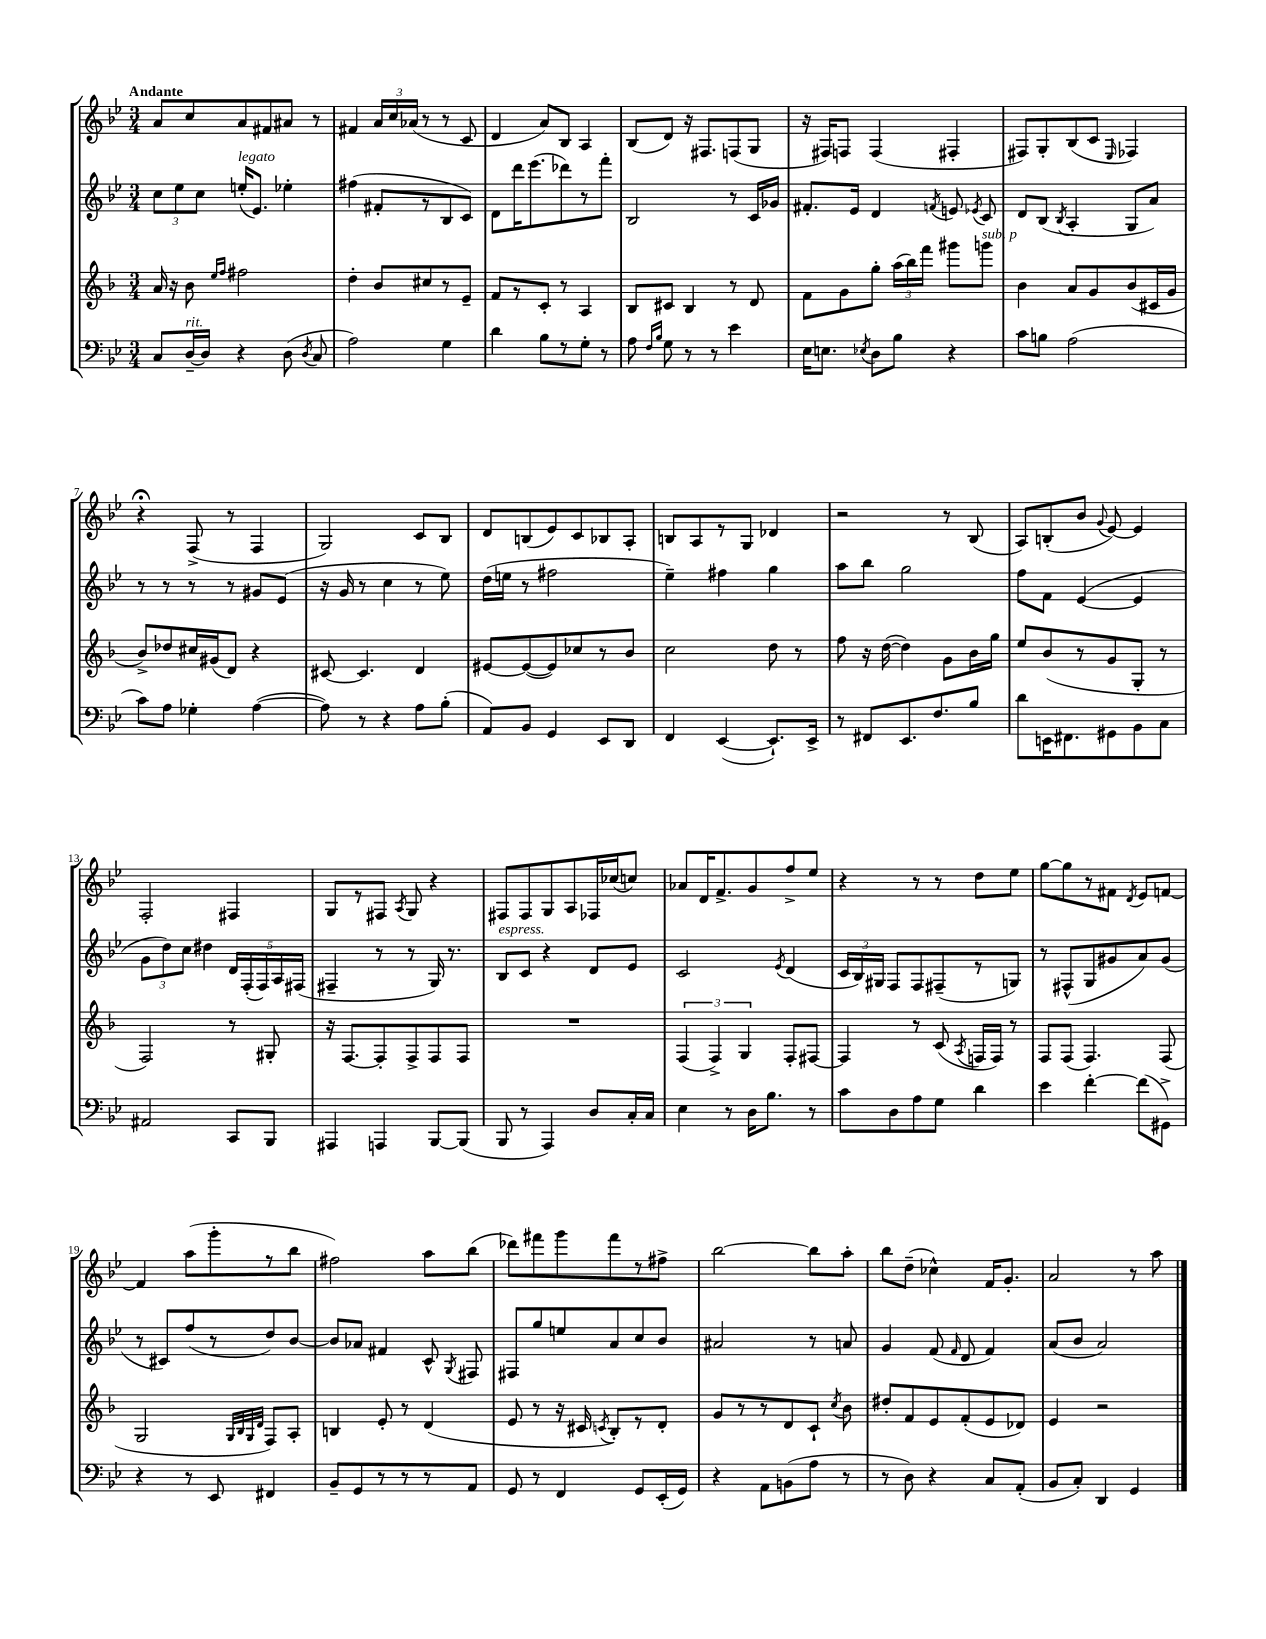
<<
\new StaffGroup <<
\new Staff = "s0" {
    \clef treble \key bes \major \numericTimeSignature \time 3/4 \tempo "Andante"
    \autoBeamOff a'8[ c''8 a'8 fis'8 ais'8] r8 |
    fis'4 \tuplet 3/2 { a'16[ c''16 aes'16]( } r8 r8 c'8 |
    d'4 a'8[) bes8] a4 |
    bes8[( d'8]) r16 fis8.[ f8( g8] |
    r16 fis16[) f8] f4( fis4-. |
    fis8[) g8-. bes8( c'8] \grace { ees16 } fes4) |
    r4\fermata f8->( r8 f4 |
    g2) c'8[ bes8] |
    d'8[ b8( ees'8) c'8 bes8 a8]-. |
    b8[ a8 r8 g8] des'4 |
    r2 r8 bes8( |
    a8[) b8-.( bes'8] \appoggiatura { g'8 } ees'8~) ees'4 |
    f2-. fis4 |
    g8[ r8 fis8] \acciaccatura { a8 } g8 r4 |
    fis8[ fis8 g8 a8 fes16 ces''16( c''8]) |
    aes'8[ d'16 f'8.-> g'8 f''8-> ees''8] |
    r4 r8 r8 d''8[ ees''8] |
    g''8[~ g''8 r8 fis'8] \acciaccatura { d'8 } ees'8[ f'8]~ |
    f'4 a''8[( g'''8-. r8 bes''8] |
    fis''2) a''8[ bes''8]( |
    des'''8[) fis'''8 g'''8 fis'''8 r8 fis''8]-> |
    bes''2~ bes''8[ a''8]-. |
    bes''8[ d''8]--( ces''4-^) f'16[ g'8.]-. |
    a'2 r8 a''8 \bar "|." |
}
\new Staff = "s1" {
    \clef treble \key bes \major \numericTimeSignature \time 3/4
    \autoBeamOff \tuplet 3/2 { c''8[ ees''8 c''8] } e''16[-.^\markup { \italic "legato" }( ees'8.]) ees''4-. |
    fis''4( fis'8[-. r8 bes8 c'8]) |
    d'8[ d'''16 ees'''8.( des'''8) r8 f'''8]-. |
    bes2 r8 c'16[ ges'16] |
    fis'8.[-. ees'16] d'4 \acciaccatura { f'8 } e'8 \acciaccatura { ees'8 } c'8 |
    d'8[ bes8]( \acciaccatura { bes8 } a4-. g8[ a'8]) |
    r8 r8 r8 r8 gis'8[ ees'8]( |
    r16 g'16 r8 c''4 r8 ees''8) |
    d''16[( e''16] r8 fis''2 |
    ees''4--) fis''4 g''4 |
    a''8[ bes''8] g''2 |
    f''8[ f'8] ees'4~( ees'4 |
    \tuplet 3/2 { g'8[ d''8) c''8] } dis''4 \tuplet 5/4 { d'16[ f16-.( f16) a16 fis16]( } |
    fis4-- r8 r8 g16) r8. |
    bes8[^\markup { \italic "espress." } c'8] r4 d'8[ ees'8] |
    c'2 \acciaccatura { ees'8 } d'4( |
    \tuplet 3/2 { c'16[ bes16) gis16] } f8[ f8 fis8--( r8 g8]) |
    r8 fis8[-^( g8 gis'8 a'8) gis'8]( |
    r8 cis'8[) f''8( r8 d''8) bes'8]~ |
    bes'8[ aes'8] fis'4 c'8-^ \acciaccatura { g8 } fis8 |
    fis8[ g''8 e''8 a'8 c''8 bes'8] |
    ais'2 r8 a'8 |
    g'4 f'8( \grace { f'16 } d'8 f'4) |
    a'8[( bes'8] a'2) \bar "|." |
}
\new Staff = "s2" {
    \clef treble \key f \major \numericTimeSignature \time 3/4
    \autoBeamOff a'16 r16 bes'8 \grace { e''16[ f''16] } fis''2 |
    d''4-. bes'8[ cis''8 r8 e'8]-- |
    f'8[ r8 c'8]-. r8 a4 |
    bes8[ cis'8] bes4 r8 d'8 |
    f'8[ g'8 g''8]-. \tuplet 3/2 { a''16[( bes''16) f'''16] } gis'''8[ g'''8]^\markup { \italic "sub. p" } |
    bes'4 a'8[ g'8 bes'8( cis'16 g'16] |
    bes'8[->) des''8 cis''16 gis'16( d'8]) r4 |
    cis'8~ cis'4. d'4 |
    eis'8[~ eis'8~( eis'8) ces''8 r8 bes'8] |
    c''2 d''8 r8 |
    f''8 r16 d''16~( d''4) g'8[ bes'16 g''16] |
    e''8[ bes'8( r8 g'8 g8]-. r8 |
    f2) r8 gis8-. |
    r16 f8.[~ f8-. f8-> f8 f8] |
    R2. |
    \tuplet 3/2 { f4( f4->) g4 } f8[-. fis8]~ |
    fis4 r8 c'8( \acciaccatura { a8 } f16[ f16]) r8 |
    f8[ f8]( f4.) f8( |
    g2 \grace { g32[ bes32 g32 d'32] } f8[) a8]-. |
    b4 e'8-. r8 d'4( |
    e'8 r8 r16 cis'16 \acciaccatura { c'8 } bes8[-.) r8 d'8]-. |
    g'8[ r8 r8 d'8 c'8]-! \acciaccatura { c''8 } bes'8 |
    dis''8[-. f'8 e'8 f'8-.( e'8 des'8]) |
    e'4 r2 \bar "|." |
}
\new Staff = "s3" {
    \clef bass \key bes \major \numericTimeSignature \time 3/4
    \autoBeamOff c8[ d16~--^\markup { \italic "rit." } d16] r4 d8( \acciaccatura { d8 } c8 |
    a2) g4 |
    d'4 bes8[ r8 g8]-. r8 |
    a8 \grace { f16[ bes16] } g8 r8 r8 ees'4 |
    ees16[ e8.] \acciaccatura { ees8 } d8[ bes8] r4 |
    c'8[ b8] a2( |
    c'8[) a8] ges4-. a4~( |
    a8) r8 r4 a8[ bes8]-.( |
    a,8[) bes,8] g,4 ees,8[ d,8] |
    f,4 ees,4~( ees,8.[-!) ees,16]-> |
    r8 fis,8[ ees,8. f8. bes8] |
    d'8[ e,16 fis,8. gis,8 bes,8 c8] |
    ais,2 c,8[ bes,,8] |
    ais,,4 a,,4 bes,,8[~ bes,,8]( |
    bes,,8 r8 a,,4) d8[ c16-. c16] |
    ees4 r8 d16[ bes8.] r8 |
    c'8[ d8 a8 g8] d'4 |
    ees'4 f'4~-. f'8[( gis,8]->) |
    r4 r8 ees,8 fis,4 |
    bes,8[-- g,8 r8 r8 r8 a,8] |
    g,8 r8 f,4 g,8[ ees,16-.( g,16]) |
    r4 a,8[ b,8( a8] r8 |
    r8 d8) r4 c8[ a,8]-.( |
    bes,8[ c8]-.) d,4 g,4 \bar "|." |
}
>>
>>
